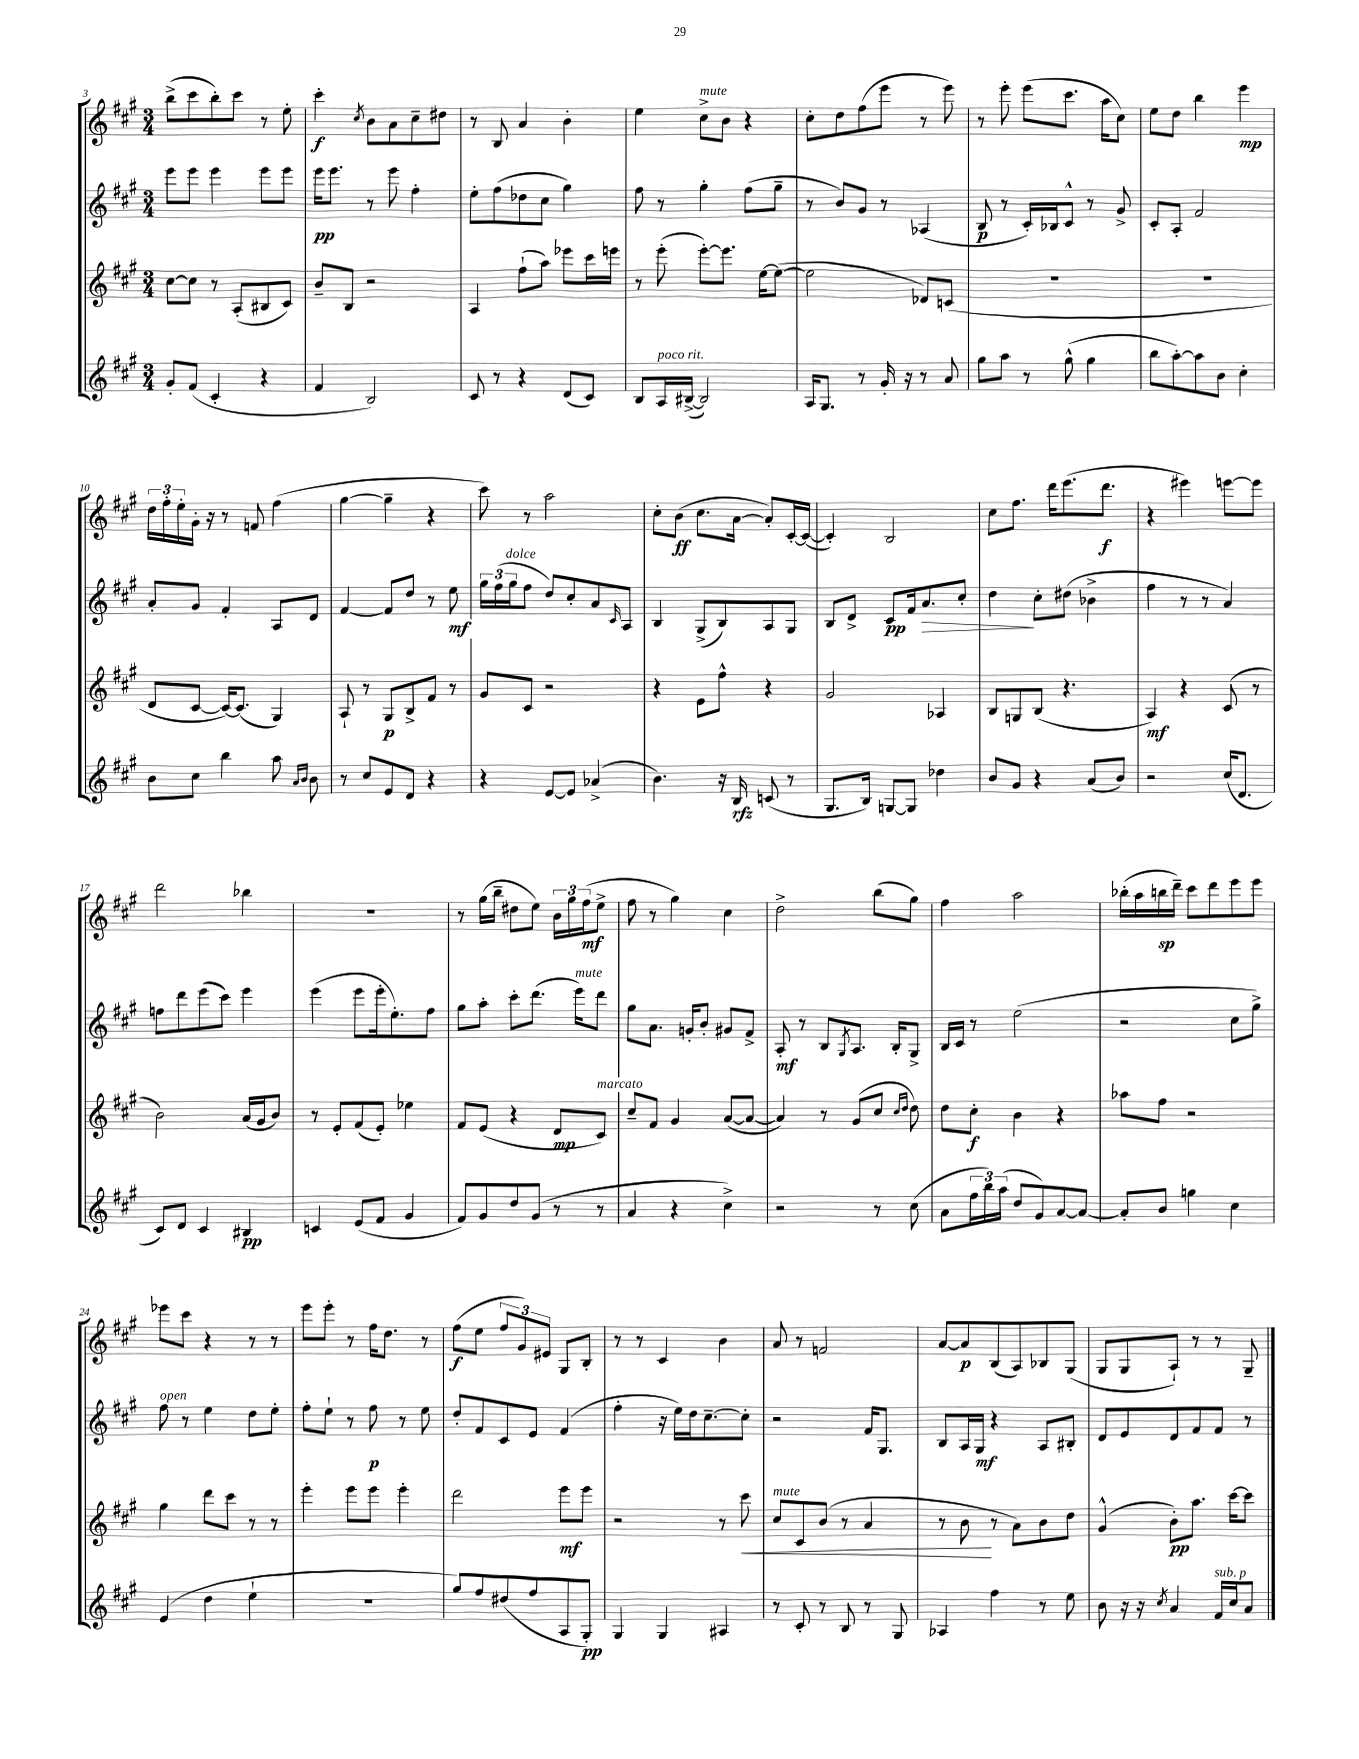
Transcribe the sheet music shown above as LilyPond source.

<<
\new StaffGroup <<
\new Staff = "s0" {
    \clef treble \key a \major \numericTimeSignature \time 3/4
    b''8->( cis'''8 b''8-.) cis'''8 r8 e''8-. |
    cis'''4-.\f \acciaccatura { cis''8 } b'8 a'8 cis''8-- dis''8 |
    r8 b8 a'4 b'4-. |
    e''4 cis''8->^\markup { \italic "mute" } b'8 r4 |
    cis''8-. d''8 fis''8( e'''8 r8 e'''8) |
    r8 e'''8-. e'''8( cis'''8. a''16 cis''8) |
    e''8 d''8 b''4 e'''4\mp |
    \tuplet 3/2 { d''16 fis''16-. e''16-. } gis'16-. r16 r8 f'8 fis''4( |
    gis''4~ gis''4-- r4 |
    cis'''8) r8 a''2 |
    cis''8-. b'8\ff( cis''8. a'16~ a'8-.) cis'16~-. cis'16~( |
    cis'4-.) b2 |
    cis''8 fis''8. d'''16 e'''8.( d'''8.\f |
    r4 eis'''4) e'''8~ e'''8 |
    d'''2 bes''4 |
    R2. |
    r8 gis''16( b''16-- dis''8 e''8) \tuplet 3/2 { b'16 gis''16 fis''16\mf( } e''8-> |
    fis''8 r8 gis''4) cis''4 |
    d''2-> b''8( gis''8) |
    fis''4 a''2 |
    bes''16-.( a''16 b''16\sp d'''16--) cis'''8 d'''8 e'''8 e'''8 |
    ees'''8 cis'''8 r4 r8 r8 |
    e'''8 e'''8-. r8 fis''16 d''8. r8 |
    fis''8\f( e''8 \tuplet 3/2 { fis''8 gis'8) eis'8 } gis8 b8-. |
    r8 r8 cis'4 b'4 |
    a'8 r8 f'2 |
    a'8~ a'8\p b8( a8) bes8 gis8( |
    gis8 gis8 a8-!) r8 r8 gis8-- \bar "|." |
}
\new Staff = "s1" {
    \clef treble \key a \major \numericTimeSignature \time 3/4
    e'''8 e'''8 e'''4 e'''8 e'''8 |
    e'''16\pp e'''8. r8 e'''8 fis''4-. |
    e''8-. fis''8( des''8 cis''8 gis''4) |
    fis''8 r8 gis''4-. fis''8( gis''8-- |
    r8 b'8) gis'8 r8 aes4( |
    b8\p r8 cis'16-.) bes16 cis'8-^ r8 gis'8-> |
    cis'8-. a8-. fis'2 |
    a'8-. gis'8 fis'4-. a8 d'8 |
    fis'4~ fis'8 d''8 r8 e''8\mf |
    \tuplet 3/2 { gis''16 fis''16( gis''16^\markup { \italic "dolce" } } fis''8 d''8) cis''8-. a'8 \grace { cis'16 } a8 |
    b4 gis8->( b8) a8 gis8 |
    b8 d'8-> cis'8\pp fis'16 a'8.\> cis''8-. |
    d''4\! cis''8-. dis''8( bes'4-> |
    fis''4 r8 r8 a'4) |
    f''8 d'''8 e'''8( cis'''8) e'''4 |
    e'''4( e'''8 e'''16-. e''8.-.) fis''8 |
    gis''8 a''8-. cis'''8-. d'''8.( e'''16^\markup { \italic "mute" }) d'''8 |
    gis''8 a'8. g'16-. b'8-. gis'8 fis'8-> |
    a8-.\mf r8 b8 \acciaccatura { gis8 } a8. b16-. gis8-> |
    b16 cis'16 r8 e''2( |
    r2 cis''8 gis''8->) |
    fis''8^\markup { \italic "open" } r8 e''4 d''8 e''8-. |
    fis''8-. e''8-! r8 fis''8\p r8 e''8 |
    d''8-. fis'8 cis'8 e'8 fis'4( |
    fis''4-. r16 e''16) d''16 cis''8.~-- cis''8-. |
    r2 fis'16 gis8. |
    b8 a16 gis16\mf r4 a8 bis8-. |
    d'8 e'8 d'8 fis'8 fis'8 r8 \bar "|." |
}
\new Staff = "s2" {
    \clef treble \key a \major \numericTimeSignature \time 3/4
    cis''8~ cis''8 r8 a8-.( bis8 cis'8) |
    b'8-- b8 r2 |
    a4 fis''8-!( a''8) ees'''8 cis'''16 e'''16 |
    r8 e'''8-.( e'''8~-.) e'''8. e''16~ e''8~( |
    e''2 des'8) c'8( |
    R2. |
    R2. |
    d'8 cis'8~ cis'16~) cis'8.( gis4) |
    a8-! r8 gis8\p b8-> fis'8 r8 |
    gis'8 cis'8 r2 |
    r4 e'8 fis''8-^ r4 |
    gis'2 aes4 |
    b8 g8 b8( r4. |
    a4\mf) r4 cis'8( r8 |
    b'2) a'16( gis'16 b'8) |
    r8 e'8-. fis'8( e'8-.) ees''4 |
    fis'8 e'8( r4 d'8\mp cis'8^\markup { \italic "marcato" }) |
    cis''8-- fis'8 gis'4 a'8~( a'8~ |
    a'4) r8 gis'8( cis''8 \grace { cis''16 d''16 } d''8) |
    d''8 cis''8-.\f b'4 r4 |
    aes''8 fis''8 r2 |
    gis''4 d'''8 cis'''8 r8 r8 |
    e'''4-. e'''8 e'''8 e'''4-. |
    d'''2 e'''8\mf e'''8 |
    r2 r8 cis'''8\< |
    cis''8^\markup { \italic "mute" } cis'8 b'8( r8 a'4 |
    r8 b'8\! r8 a'8) b'8 d''8 |
    gis'4-^( b'8-.\pp) a''8. cis'''16~ cis'''8 \bar "|." |
}
\new Staff = "s3" {
    \clef treble \key a \major \numericTimeSignature \time 3/4
    gis'8-. fis'8( cis'4-. r4 |
    fis'4 b2) |
    cis'8 r8 r4 d'8( cis'8) |
    b8 a16^\markup { \italic "poco rit." } bis16~->( bis2) |
    a16 gis8. r8 gis'16-. r16 r8 a'8 |
    gis''8 a''8 r8 gis''8-^( gis''4 |
    b''8 a''8~-.) a''8 b'8 cis''4-. |
    b'8 cis''8 b''4 a''8 \grace { a'16 b'16 } b'8 |
    r8 cis''8 e'8 d'8 r4 |
    r4 e'8~ e'8 aes'4->( |
    b'4.) r16 b16\rfz c'8( r8 |
    gis8. b16) g8~ g8 des''4 |
    b'8 gis'8 r4 a'8( b'8) |
    r2 cis''16( d'8. |
    cis'8) d'8 cis'4 bis4\pp |
    c'4 e'8( fis'8 gis'4 |
    fis'8) gis'8 d''8 gis'8( r8 r8 |
    a'4 r4 cis''4->) |
    r2 r8 cis''8( |
    a'8 \tuplet 3/2 { fis''16 b''16) a''16( } d''8 gis'8) a'8~ a'8~ |
    a'8-. b'8 g''4 cis''4 |
    e'4( d''4 e''4-! |
    R2. |
    gis''8) fis''8 dis''8( fis''8 a8 gis8-.\pp) |
    gis4 gis4 ais4 |
    r8 cis'8-. r8 b8 r8 gis8 |
    aes4 fis''4 r8 e''8 |
    b'8 r16 r16 \acciaccatura { cis''8 } a'4 fis'16^\markup { \italic "sub. p" } cis''16 a'8 \bar "|." |
}
>>
>>
\layout { \context { \Score currentBarNumber = #3 } }
